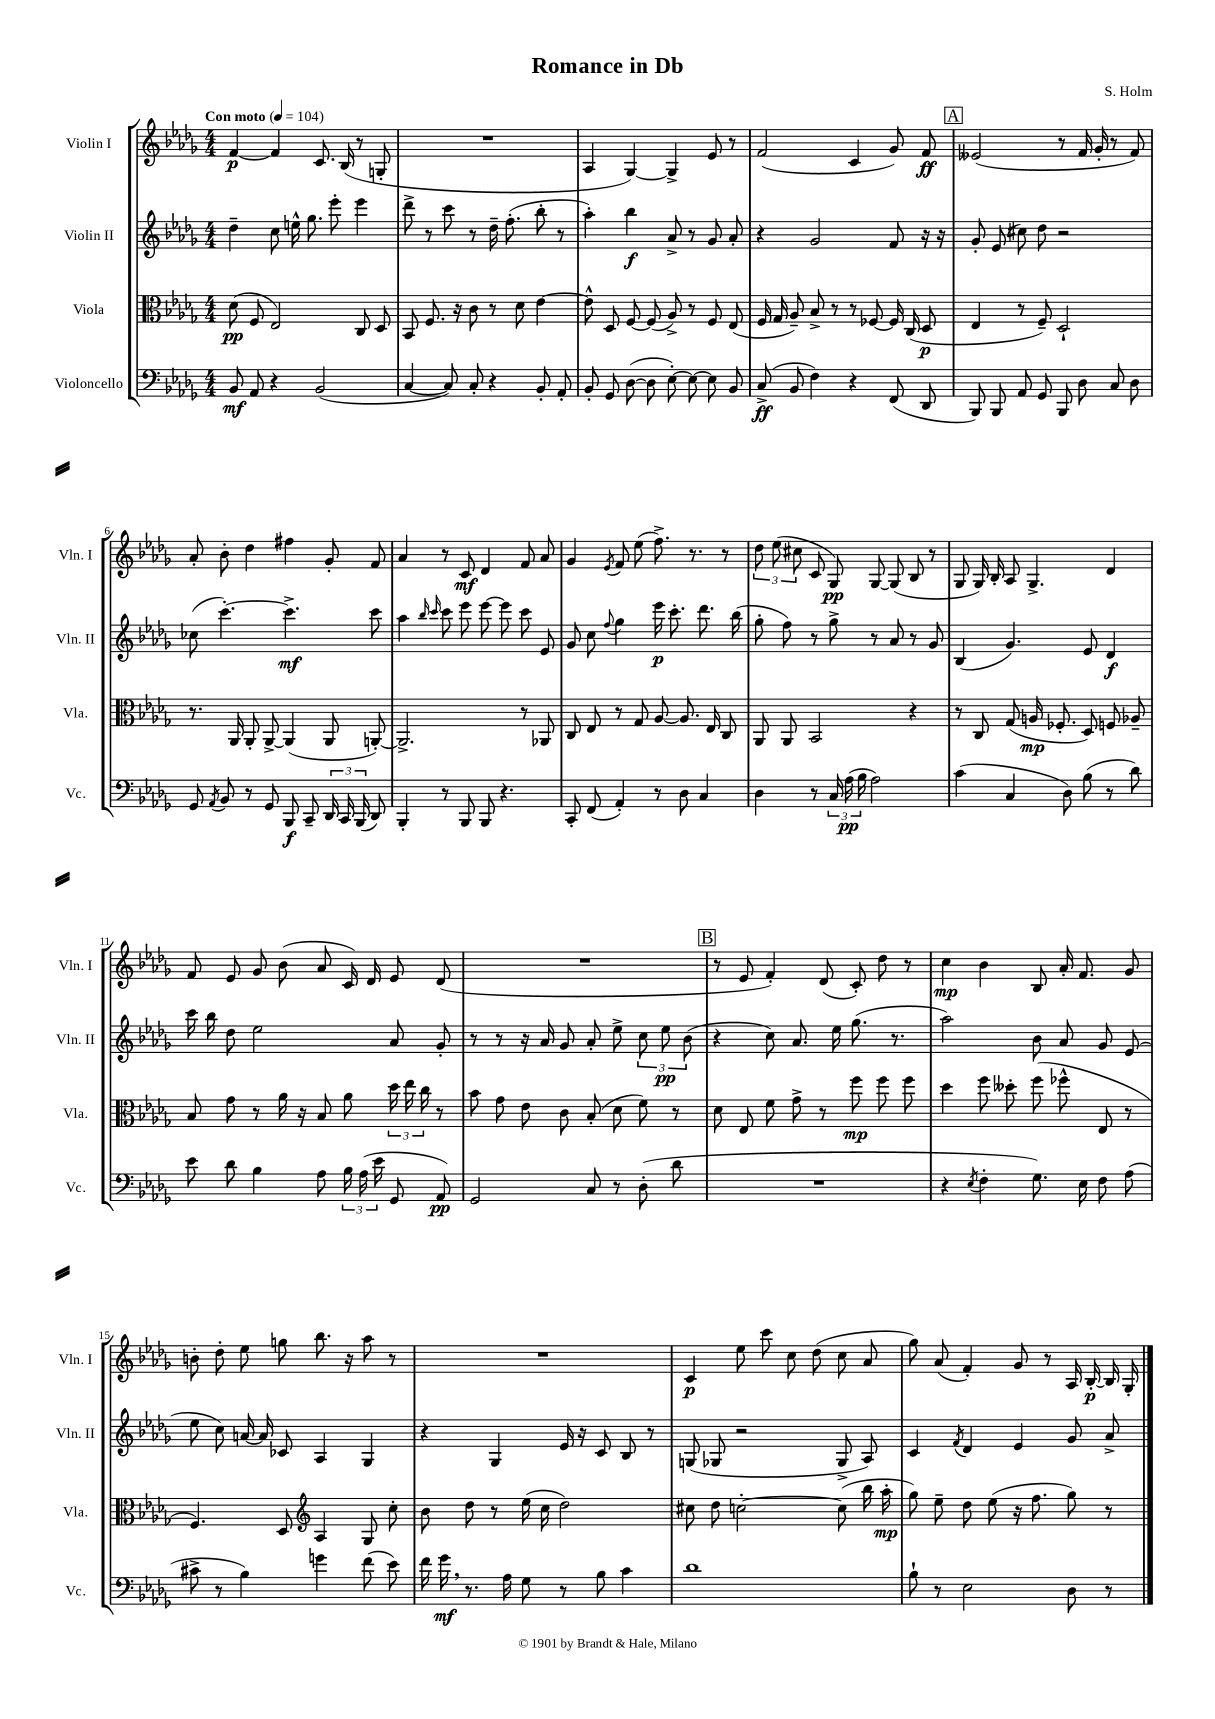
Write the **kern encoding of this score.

**kern	**dynam	**kern	**dynam	**kern	**dynam	**kern	**dynam
*part4	*part4	*part3	*part3	*part2	*part2	*part1	*part1
*staff4	*staff4	*staff3	*staff3	*staff2	*staff2	*staff1	*staff1
*I"Violoncello	*	*I"Viola	*	*I"Violin II	*	*I"Violin I	*
*I'Vc.	*	*I'Vla.	*	*I'Vln. II	*	*I'Vln. I	*
*clefF4	*	*clefC3	*	*clefG2	*	*clefG2	*
*k[b-e-a-d-g-]	*	*k[b-e-a-d-g-]	*	*k[b-e-a-d-g-]	*	*k[b-e-a-d-g-]	*
*M4/4	*	*M4/4	*	*M4/4	*	*M4/4	*
*MM104	*	*MM104	*	*MM104	*	*MM104	*
=1	=1	=1	=1	=1	=1	=1	=1
!	!	!	!	!	!	!LO:TX:a:B:t=Con moto	!
8BB-/	mf	(8d-\	pp	4dd-~\	.	[4f/	p
8AA-/	.	8F/	.	.	.	.	.
4r	.	2E-/)	.	8cc\	.	4f/]	.
.	.	.	.	16een^^\	.	.	.
.	.	.	.	8.gg-\	.	.	.
(2BB-/	.	.	.	.	.	8.c/	.
.	.	.	.	8eee-'\	.	.	.
.	.	.	.	.	.	(16B-/	.
.	.	8C/	.	4eee-\	.	8r	.
.	.	8D-/	.	.	.	8Gn'/	.
=2	=2	=2	=2	=2	=2	=2	=2
[4C/	.	8BB-/	.	8ddd-^\	.	1r	.
.	.	8.F/	.	8r	.	.	.
8C/])	.	.	.	8ccc\	.	.	.
.	.	16r	.	.	.	.	.
8C'/	.	8c\	.	8r	.	.	.
4r	.	8r	.	16dd-~\	.	.	.
.	.	.	.	(8.ff'\	.	.	.
.	.	8d-\	.	.	.	.	.
8BB-'/	.	[4e-\	.	8bb-'\	.	.	.
8AA-'/	.	.	.	8r	.	.	.
=3	=3	=3	=3	=3	=3	=3	=3
8BB-'/	.	8e-^^\]	.	4aa-'\)	.	4A-/	.
8GG-/	.	8D-/	.	.	.	.	.
([8D-\	.	[8F/	.	4bb-\	f	[4G-/)	.
8D-\]	.	(8F/]	.	.	.	.	.
[8E-'\)	.	8A-^/)	.	8a-^/	.	4G-^/]	.
8E-\_	.	8r	.	8r	.	.	.
8E-\]	.	8F/	.	8g-/	.	8e-/	.
8BB-/	.	(8E-/	.	8a-'/	.	8r	.
=4	=4	=4	=4	=4	=4	=4	=4
(8C^/	ff	16F/	.	4r	.	(2f/	.
.	.	16G-/	.	.	.	.	.
8BB-/	.	8A-~/)	.	.	.	.	.
4F\)	.	8B-^/	.	2g-/	.	.	.
.	.	8r	.	.	.	.	.
4r	.	8r	.	.	.	4c/	.
.	.	[8F-X/	.	.	.	.	.
(8FF/	.	16F-/]	.	8f/	.	8g-/)	.
.	.	(16C/	.	.	.	.	.
8DD-/	.	8D-/	p	16r	.	8f/	ff
.	.	.	.	16r	.	.	.
!!LO:REH:place=s1:t=A
=5	=5	=5	=5	=5	=5	=5	=5
8BBB-/)	.	4E-/	.	8g-'/	.	(2e--X/	.
8BBB-/	.	.	.	(8e-/	.	.	.
8AA-/	.	8r	.	8cc#X\)	.	.	.
8GG-/	.	8F~/)	.	8dd-\	.	.	.
8BBB-/	.	2D-`/	.	2r	.	8r	.
8D-\	.	.	.	.	.	16f/	.
.	.	.	.	.	.	16g-'/	.
8C/	.	.	.	.	.	8r	.
8D-\	.	.	.	.	.	8f/)	.
!!LO:LB:g=z
=6	=6	=6	=6	=6	=6	=6	=6
8GG-/	.	8.r	.	(8cc-X\	.	8a-'/	.
8qAA-/	.	.	.	.	.	.	.
8BB-/	.	.	.	[4.ccc'\)	.	8b-'\	.
.	.	16AA-/	.	.	.	.	.
8r	.	8AA-'/	.	.	.	4dd-\	.
8GG-/	.	[8AA-^/	.	.	.	.	.
8BBB-/	f	(4AA-/]	.	4.ccc^\]	mf	4ff#X\	.
8CC~/	.	.	.	.	.	.	.
24DD-/	.	8AA-/	.	.	.	8g-'/	.
24CC/	.	.	.	.	.	.	.
(24BBB-/	.	.	.	.	.	.	.
8DD-/)	.	[8AAn'/)	.	8ccc\	.	8f/	.
=7	=7	=7	=7	=7	=7	=7	=7
4BBB-'/	.	2.AA^/]	.	4aa-\	.	4a-/	.
.	.	.	.	16qqbb-/	.	.	.
.	.	.	.	16qqccc/	.	.	.
8r	.	.	.	8ccc\	.	8r	.
8BBB-/	.	.	.	8eee-\	.	8c/	mf
8BBB-/	.	.	.	[8eee-\	.	4d-/	.
4.r	.	.	.	8eee-\]	.	.	.
.	.	8r	.	8ccc\	.	8f/	.
.	.	8AA-X/	.	8e-/	.	8a-/	.
=8	=8	=8	=8	=8	=8	=8	=8
8CC'/	.	8C/	.	8g-/	.	4g-/	.
(8FF/	.	8E-/	.	8cc\	.	.	.
.	.	.	.	8qqff/	.	8qe-/	.
4AA-'/)	.	8r	.	4gg-\	.	8f/	.
.	.	8G-/	.	.	.	(8ee-\	.
8r	.	[8A-/	.	16eee-\	p	8.ff^\)	.
.	.	.	.	8.ccc'\	.	.	.
8D-\	.	8.A-/]	.	.	.	.	.
.	.	.	.	.	.	8.r	.
4C/	.	.	.	8.ddd-\	.	.	.
.	.	16E-/	.	.	.	.	.
.	.	8C/	.	.	.	8r	.
.	.	.	.	(16bb-\	.	.	.
=9	=9	=9	=9	=9	=9	=9	=9
4D-\	.	8AA-/	.	8gg-'\	.	12dd-\	.
.	.	.	.	.	.	(12ee-\	.
.	.	8AA-/	.	8ff\)	.	.	.
.	.	.	.	.	.	12cc#X\	.
8r	.	2BB-/	.	8r	.	8c/	.
24C/	.	.	.	8gg-^\	.	8G-/)	pp
(24A-\	pp	.	.	.	.	.	.
24B-\	.	.	.	.	.	.	.
2A-\)	.	.	.	8r	.	[8G-/	.
.	.	.	.	8a-/	.	(8G-/]	.
.	.	4r	.	8r	.	8B-/	.
.	.	.	.	8g-/	.	8r	.
=10	=10	=10	=10	=10	=10	=10	=10
(4c\	.	8r	.	(4B-/	.	8G-/	.
.	.	8C/	.	.	.	16G-/)	.
.	.	.	.	.	.	16B-'/	.
4C/	.	(8G-/	.	4.g-/)	.	8A-/	.
.	.	16An/	mp	.	.	4.G-^/	.
.	.	8.F-X'/	.	.	.	.	.
8D-\)	.	.	.	.	.	.	.
(8B-\	.	8D-/)	.	8e-/	.	.	.
8r	.	8Fn/	.	4d-/	f	4d-/	.
8d-\)	.	8A-X~/	.	.	.	.	.
!!LO:LB:g=z
=11	=11	=11	=11	=11	=11	=11	=11
8e-\	.	8B-/	.	16ccc\	.	8f/	.
.	.	.	.	16bb-\	.	.	.
8d-\	.	8g-\	.	8dd-\	.	8e-/	.
4B-\	.	8r	.	2ee-\	.	8g-/	.
.	.	16a-\	.	.	.	(8b-\	.
.	.	16r	.	.	.	.	.
8A-\	.	8B-/	.	.	.	8a-/	.
24B-\	.	8a-\	.	.	.	16c/)	.
(24A-\	.	.	.	.	.	.	.
.	.	.	.	.	.	16d-/	.
24e-\	.	.	.	.	.	.	.
8GG-/	.	24dd-\	.	8a-/	.	8e-/	.
.	.	24ee-\	.	.	.	.	.
.	.	24cc\	.	.	.	.	.
8AA-/)	pp	8r	.	8g-'/	.	(8d-/	.
=12	=12	=12	=12	=12	=12	=12	=12
2GG-/	.	8b-\	.	8r	.	1r	.
.	.	8g-\	.	8r	.	.	.
.	.	8e-\	.	16r	.	.	.
.	.	.	.	16a-/	.	.	.
.	.	8c\	.	8g-/	.	.	.
8C/	.	(8B-'/	.	8a-'/	.	.	.
8r	.	8d-\	.	8ee-^\	.	.	.
(8D-'\	.	8f\)	.	12cc\	.	.	.
.	.	.	.	12ee-\	pp	.	.
8d-\	.	8r	.	.	.	.	.
.	.	.	.	(12b-\	.	.	.
!!LO:REH:place=s1:t=B
=13	=13	=13	=13	=13	=13	=13	=13
1r	.	8d-\	.	4r	.	8r	.
.	.	8E-/	.	.	.	8e-/	.
.	.	8f\	.	8cc\)	.	4f'/)	.
.	.	8g-^\	.	8.a-/	.	.	.
.	.	8r	.	.	.	(8d-/	.
.	.	.	.	16ee-\	.	.	.
.	.	8ff\	mp	(8.gg-\	.	8c'/)	.
.	.	8ff\	.	.	.	8dd-\	.
.	.	.	.	8.r	.	.	.
.	.	8ff\	.	.	.	8r	.
=14	=14	=14	=14	=14	=14	=14	=14
4r	.	4dd-\	.	2aa-\)	.	4cc\	mp
8qE-/	.	.	.	.	.	.	.
4F'\	.	8ff\	.	.	.	4b-\	.
.	.	8dd--X'\	.	.	.	.	.
8.G-\)	.	(8ff\	.	8b-\	.	8B-/	.
.	.	8ff-X^^\	.	8a-/	.	16a-'/	.
16E-\	.	.	.	.	.	8.f/	.
8F\	.	8E-/	.	8g-/	.	.	.
(8A-\	.	8r	.	(8e-/	.	8g-/	.
!!LO:LB:g=z
=15	=15	=15	=15	=15	=15	=15	=15
8c#X^\	.	4.F/)	.	8ee-\	.	8bn'\	.
8r	.	.	.	8cc\)	.	8dd-'\	.
4B-\)	.	.	.	[16an/	.	8ee-\	.
.	.	.	.	16a/]	.	.	.
.	.	8D-/	.	8c-X/	.	8ggn\	.
*	*	*clefG2	*	*	*	*	*
4gn\	.	4A-/	.	4A-/	.	8.bb-\	.
.	.	.	.	.	.	16r	.
(8f\	.	8G-/	.	4G-/	.	8aa-\	.
8e-\)	.	8cc'\	.	.	.	8r	.
=16	=16	=16	=16	=16	=16	=16	=16
16f\	.	8b-\	.	4r	.	1r	.
16g-,\	mf	.	.	.	.	.	.
8.r	.	8dd-\	.	.	.	.	.
.	.	8r	.	4G-/	.	.	.
16A-\	.	.	.	.	.	.	.
8G-\	.	(16ee-\	.	.	.	.	.
.	.	16cc\	.	.	.	.	.
8r	.	2dd-\)	.	16e-/	.	.	.
.	.	.	.	16r	.	.	.
8B-\	.	.	.	8c/	.	.	.
4c\	.	.	.	8B-/	.	.	.
.	.	.	.	8r	.	.	.
=17	=17	=17	=17	=17	=17	=17	=17
1d-	.	8cc#X\	.	(8Gn/	.	4c/	p
.	.	8dd-\	.	8G-X/	.	.	.
.	.	[2ccn'\	.	2r	.	8ee-\	.
.	.	.	.	.	.	8ccc\	.
.	.	.	.	.	.	8cc\	.
.	.	.	.	.	.	(8dd-\	.
.	.	(8cc\]	.	8G-^/	.	8cc\	.
.	.	16bb-\	.	8A-/)	.	8a-/	.
.	.	16aa-'\	mp	.	.	.	.
=18	=18	=18	=18	=18	=18	=18	=18
8B-`\	.	8gg-\)	.	4c/	.	8gg-\)	.
8r	.	8ee-~\	.	.	.	(8a-/	.
.	.	.	.	8qf/	.	.	.
2E-\	.	8dd-\	.	4d-/	.	4f'/)	.
.	.	(8ee-\	.	.	.	.	.
.	.	16r	.	4e-/	.	8g-/	.
.	.	8.ff\	.	.	.	.	.
.	.	.	.	.	.	8r	.
8D-\	.	8gg-\)	.	8g-/	.	16A-/	.
.	.	.	.	.	.	[16B-'/	p
8r	.	8r	.	8a-^/	.	16B-/]	.
.	.	.	.	.	.	16G-'/	.
==	==	==	==	==	==	==	==
*-	*-	*-	*-	*-	*-	*-	*-
